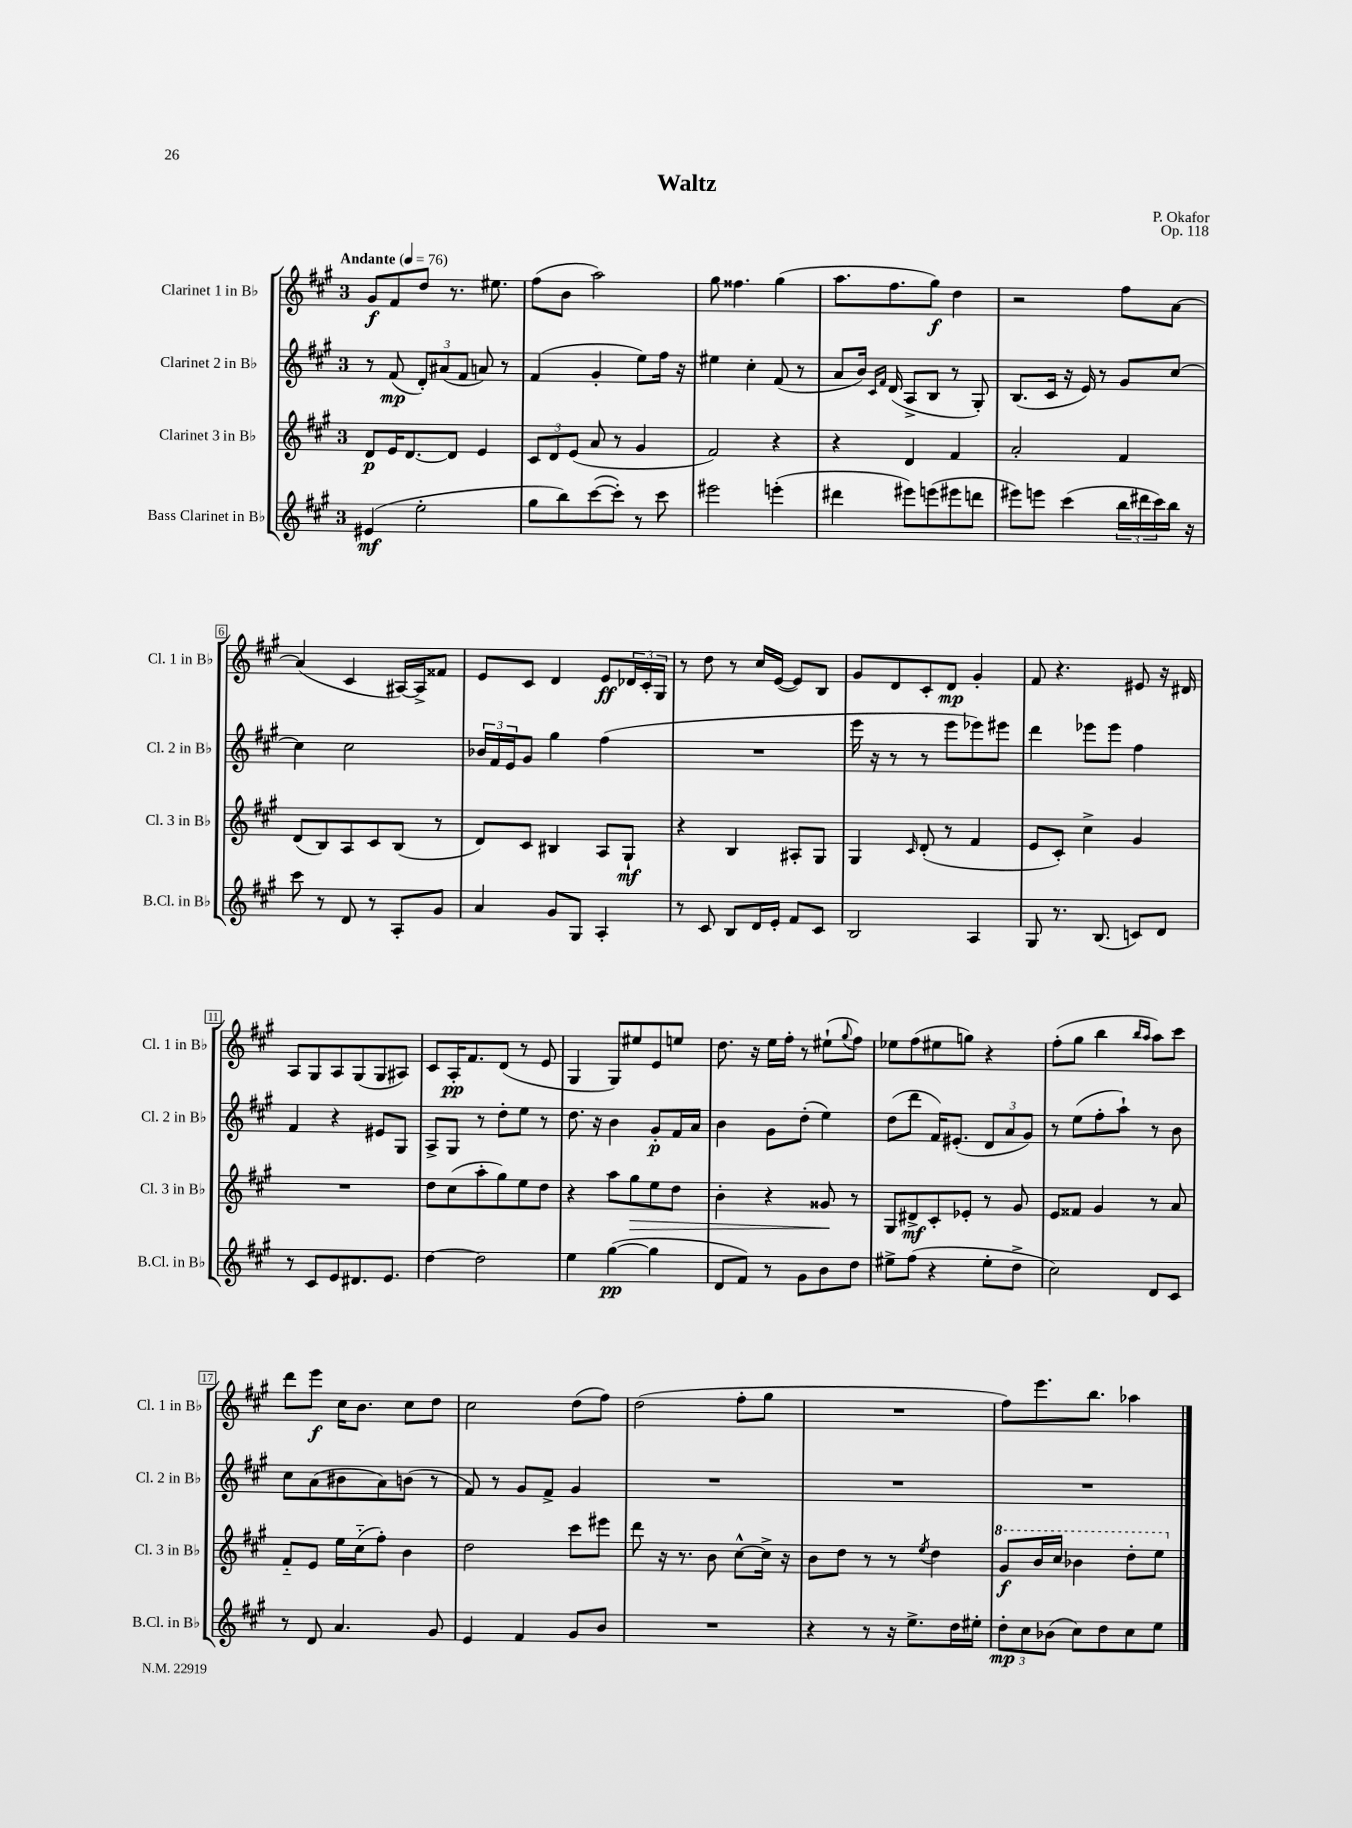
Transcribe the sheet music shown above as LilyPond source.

\header { title = "Waltz" composer = "P. Okafor" opus = "Op. 118" }
<<
\new StaffGroup <<
\new Staff = "s0" \with { instrumentName = "Clarinet 1 in Bb" shortInstrumentName = "Cl. 1 in Bb" } {
    \clef treble \key a \major \once \override Staff.TimeSignature.style = #'single-digit \time 3/4 \tempo "Andante" 4 = 76
    gis'8\f fis'8 d''8 r8. eis''8. |
    fis''8( b'8 a''2) |
    gis''8 fisis''4. gis''4( |
    a''8. fis''8. gis''8\f) d''4 |
    r2 fis''8 a'8~ |
    a'4( cis'4 ais16~) ais16-> fisis'8 |
    e'8 cis'8 d'4 e'8\ff \tuplet 3/2 { des'16 cis'16-. gis16 } |
    r8 d''8 r8 cis''16 e'16~( e'8) b8 |
    gis'8 d'8 cis'8-. d'8\mp gis'4-. |
    fis'8 r4. eis'8 r16 dis'16 |
    a8 gis8 a8 gis8( gis8 ais8) |
    cis'8 a16-.\pp fis'8. d'8( r8 e'8 |
    gis4 gis8) eis''8 e'8 e''8 |
    d''8. r16 e''16 fis''16-. r8 eis''8-!( \appoggiatura { gis''8 } fis''8) |
    ees''8 fis''8( eis''8 g''8) r4 |
    fis''8-.( gis''8 b''4 \grace { b''16 a''16 } a''8) cis'''8 |
    d'''8 e'''8\f cis''16 b'8. cis''8 d''8 |
    cis''2 d''8( fis''8) |
    d''2( fis''8-. gis''8 |
    R2. |
    fis''8) e'''8. b''8. aes''4 \bar "|." |
}
\new Staff = "s1" \with { instrumentName = "Clarinet 2 in Bb" shortInstrumentName = "Cl. 2 in Bb" } {
    \clef treble \key a \major \once \override Staff.TimeSignature.style = #'single-digit \time 3/4
    r8 fis'8\mp( \tuplet 3/2 { d'8-.) ais'8( fis'8 } a'8) r8 |
    fis'4( gis'4-. e''8) fis''16 r16 |
    eis''4 cis''4-. fis'8( r8 |
    a'8 b'16) \grace { cis'16 fis'16 } d'16( a8-> b8 r8 gis8-.) |
    b8.( cis'16 r16 e'16) r8 gis'8 cis''8~ |
    cis''4 cis''2 |
    \tuplet 3/2 { bes'16 fis'16 e'16 } gis'8 gis''4 fis''4( |
    R2. |
    e'''16 r16 r8 r8 e'''8 ees'''8) eis'''8 |
    d'''4 ees'''8 ees'''8 fis''4 |
    fis'4 r4 eis'8 gis8 |
    a8-> gis8 r8 d''8-. e''8 r8 |
    d''8. r16 b'4 gis'8-.\p fis'16 a'16 |
    b'4 gis'8 d''8-.( e''4) |
    d''8( d'''8 fis'16) eis'8.-.( \tuplet 3/2 { d'8 a'8 gis'8) } |
    r8 e''8( fis''8-. a''8-!) r8 b'8 |
    cis''8 a'8( bis'8 a'8) b'8( r8 |
    fis'8) r8 gis'8 fis'8-> gis'4 |
    R2. |
    R2. |
    R2. \bar "|." |
}
\new Staff = "s2" \with { instrumentName = "Clarinet 3 in Bb" shortInstrumentName = "Cl. 3 in Bb" } {
    \clef treble \key a \major \once \override Staff.TimeSignature.style = #'single-digit \time 3/4
    d'8\p e'16 d'8.~ d'8 e'4 |
    \tuplet 3/2 { cis'8 d'8 e'8( } a'8 r8 gis'4 |
    fis'2) r4 |
    r4 d'4 fis'4 |
    a'2-. fis'4 |
    d'8( b8) a8 cis'8 b8( r8 |
    d'8) cis'8 bis4 a8 gis8-!\mf |
    r4 b4 ais8-. gis8 |
    gis4 \grace { cis'16 } d'8-.( r8 fis'4 |
    e'8 cis'8-.) cis''4-> gis'4 |
    R2. |
    d''8 cis''8( a''8-. gis''8) e''8 d''8 |
    r4 a''8 gis''8\> e''8 d''8 |
    b'4-. r4 gisis'8\! r8 |
    gis8 dis'8->\mf cis'8-. ees'8-. r8 gis'8 |
    e'8 fisis'8 gis'4 r8 a'8 |
    fis'8-_ e'8 e''16 cis''16-_( fis''8-.) b'4 |
    d''2 cis'''8 eis'''8 |
    d'''8 r16 r8. b'8 cis''8~-^ cis''16-> r16 |
    b'8 d''8 r8 r8 \acciaccatura { e''8 } d''4 |
    \ottava #1 gis''8\f b''16 cis'''16 bes''4 d'''8-. e'''8 \ottava #0 \bar "|." |
}
\new Staff = "s3" \with { instrumentName = "Bass Clarinet in Bb" shortInstrumentName = "B.Cl. in Bb" } {
    \clef treble \key a \major \once \override Staff.TimeSignature.style = #'single-digit \time 3/4
    eis'4\mf( e''2-. |
    gis''8 b''8) cis'''8~( cis'''8-.) r8 cis'''8 |
    eis'''2 e'''4-.( |
    dis'''4 eis'''8) e'''8( eis'''8 d'''8 |
    eis'''8) e'''8 cis'''4( \tuplet 3/2 { b''16 dis'''16 cis'''16) } b''16 r16 |
    cis'''8 r8 d'8 r8 a8-. gis'8 |
    a'4 gis'8 gis8 a4-. |
    r8 cis'8 b8 d'16 e'16-. fis'8 cis'8 |
    b2 a4 |
    gis8 r8. b8.( c'8) d'8 |
    r8 cis'8 e'8 dis'8. e'8. |
    d''4~ d''2 |
    e''4 gis''4~\pp( gis''4 |
    d'8 fis'8) r8 gis'8 b'8 d''8 |
    eis''8-> fis''8( r4 eis''8-. d''8-> |
    cis''2) d'8 cis'8 |
    r8 d'8 a'4. gis'8 |
    e'4 fis'4 gis'8 b'8 |
    R2. |
    r4 r8 r16 e''8.-> d''16 eis''16-. |
    \tuplet 3/2 { d''8-.\mp cis''8 bes'8( } cis''8) d''8 cis''8 e''8 \bar "|." |
}
>>
>>
\layout { \context { \Score \override BarNumber.stencil = #(make-stencil-boxer 0.1 0.3 ly:text-interface::print) } }
